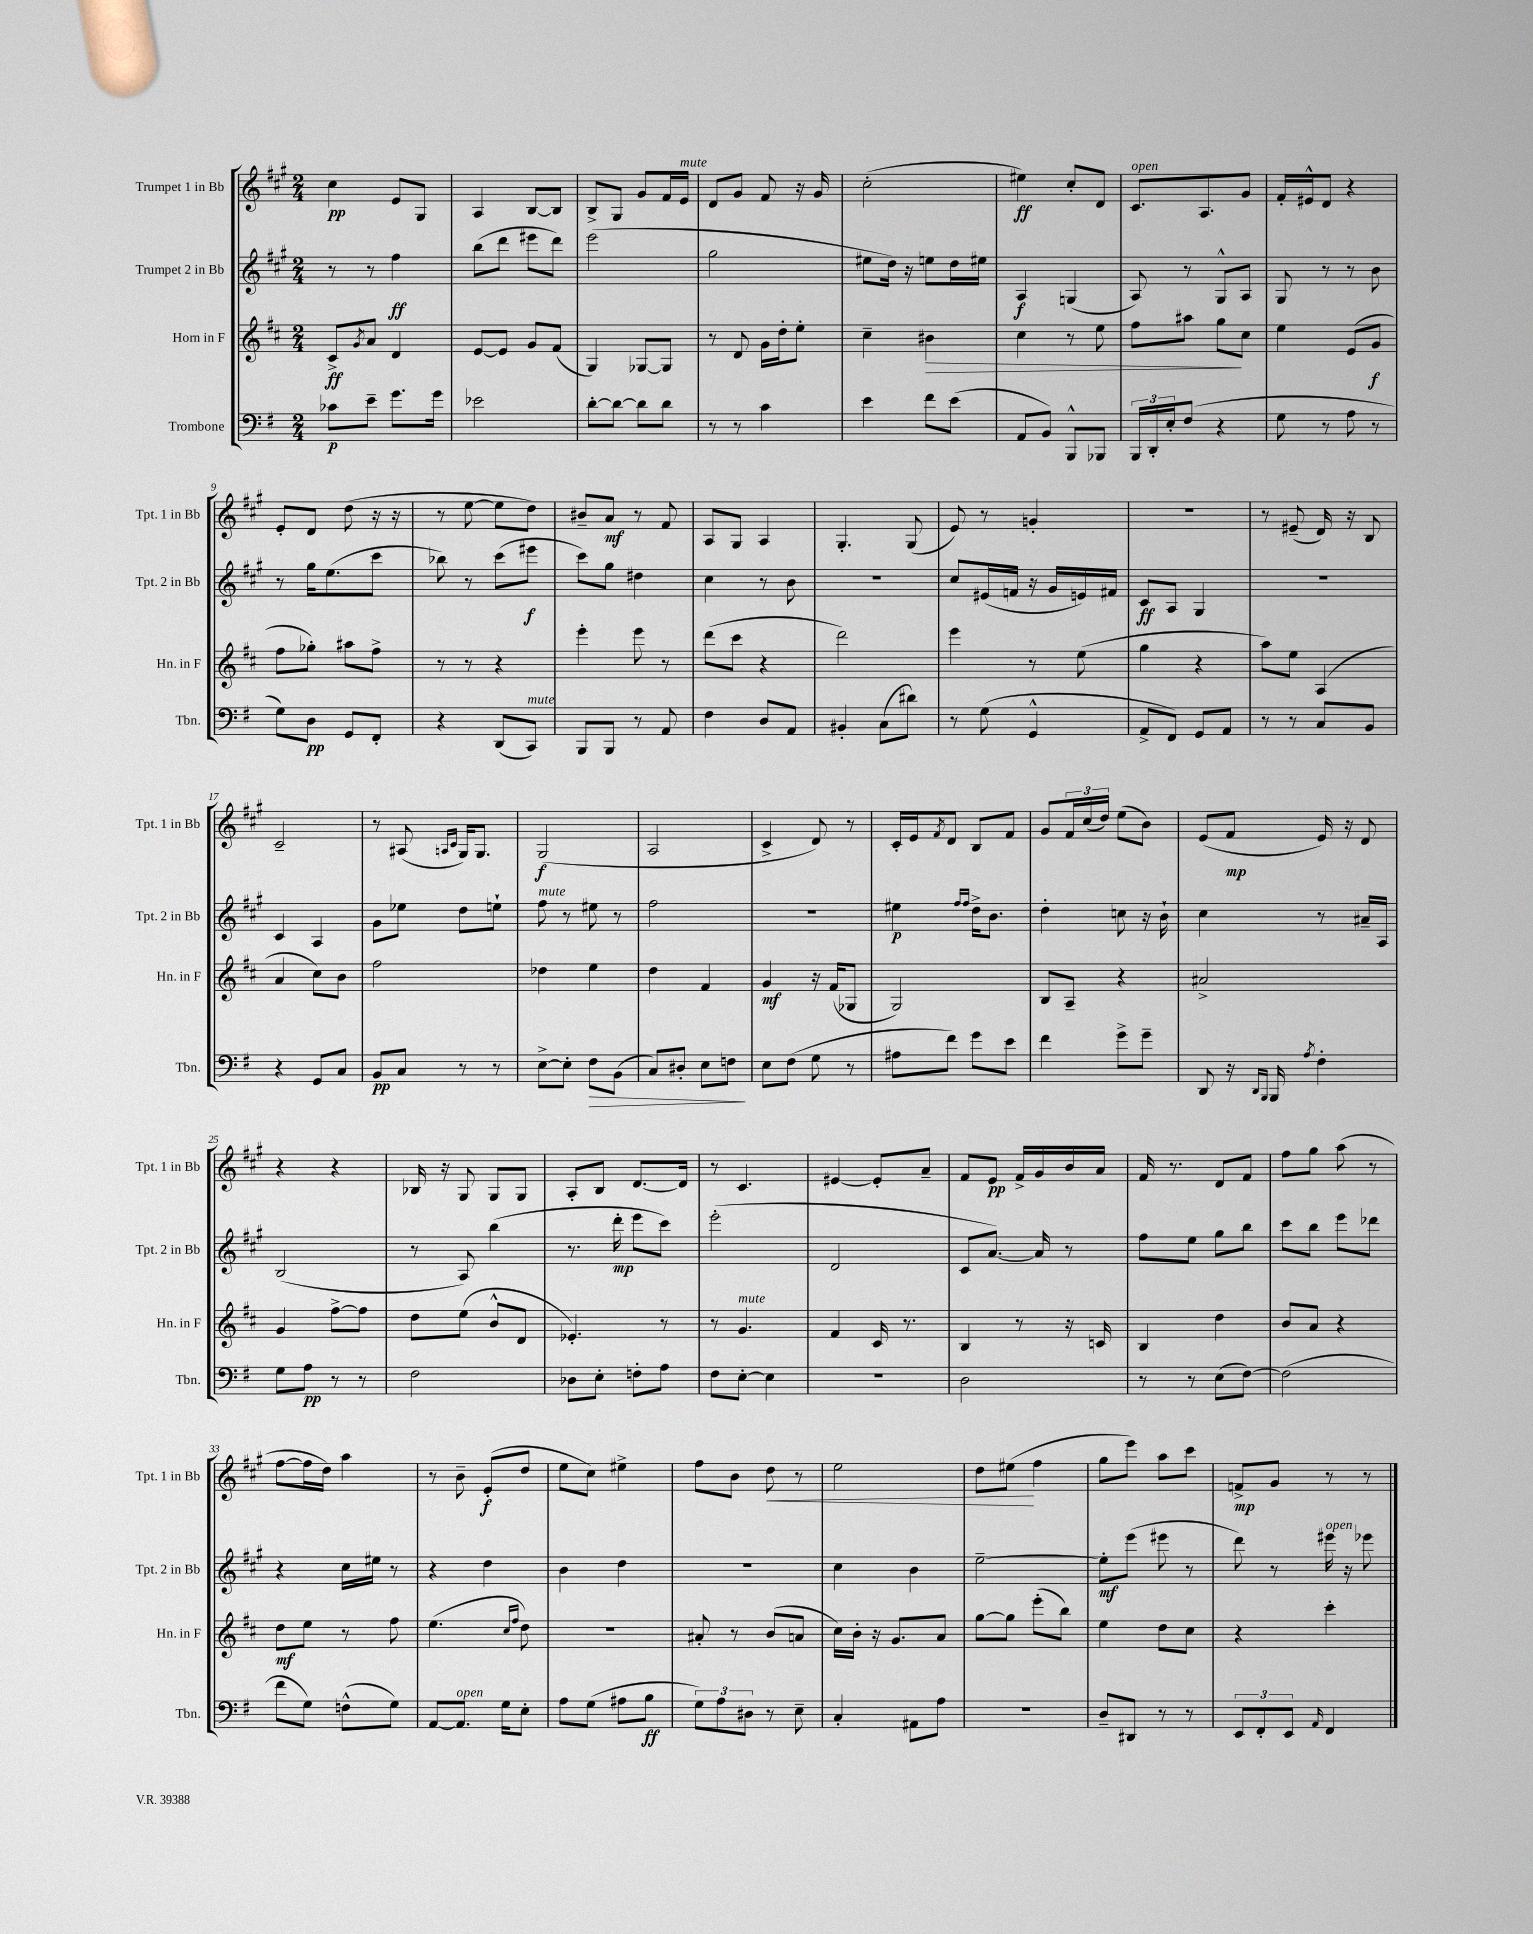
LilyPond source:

<<
\new StaffGroup <<
\new Staff = "s0" \with { instrumentName = "Trumpet 1 in Bb" shortInstrumentName = "Tpt. 1 in Bb" } {
    \clef treble \key a \major \numericTimeSignature \time 2/4
    cis''4\pp e'8 gis8 |
    a4 b8~ b8 |
    b8-> gis8 gis'8 fis'16 e'16^\markup { \italic "mute" } |
    d'8 gis'8 fis'8 r16 gis'16 |
    cis''2-.( |
    eis''4\ff) cis''8-. d'8 |
    cis'8.^\markup { \italic "open" } a8. gis'8 |
    fis'16-. eis'16-^ d'8 r4 |
    e'8-. d'8 d''8( r16 r16 |
    r8 e''8~ e''8 d''8) |
    bis'8-- a'8\mf r8 fis'8 |
    a8 gis8 a4 |
    gis4.-. gis8( |
    e'8) r8 g'4-. |
    r2 |
    r8 eis'8--( d'16) r16 b8 |
    cis'2-- |
    r8 ais8( \grace { a16 cis'16 } gis16) gis8. |
    gis2\f( |
    a2 |
    cis'4-> d'8) r8 |
    cis'16-. e'16 \acciaccatura { fis'8 } d'8 b8 fis'8 |
    gis'8 \tuplet 3/2 { fis'16 cis''16( d''16) } e''8( b'8) |
    e'8( fis'8\mp e'16) r16 d'8 |
    r4 r4 |
    bes16 r16 gis8 gis8 gis8 |
    a8-. b8 d'8.~ d'16 |
    r8 cis'4. |
    eis'4~ eis'8-. a'8-- |
    fis'8 e'8\pp fis'16-> gis'16 b'16 a'16 |
    fis'16 r8. d'8 fis'8 |
    fis''8 gis''8 a''8( r8 |
    fis''8~ fis''16 d''16) a''4 |
    r8 b'8-- e'8-.\f( d''8 |
    e''8 cis''8) eis''4-> |
    fis''8 b'8 d''8\< r8 |
    e''2 |
    d''8 eis''8\!( fis''4 |
    gis''8 e'''8) a''8 cis'''8 |
    f'8->\mp gis'8 r8 r8 \bar "|." |
}
\new Staff = "s1" \with { instrumentName = "Trumpet 2 in Bb" shortInstrumentName = "Tpt. 2 in Bb" } {
    \clef treble \key a \major \numericTimeSignature \time 2/4
    r8 r8 fis''4\ff |
    b''8( d'''8 eis'''8 d'''8) |
    e'''2( |
    gis''2 |
    eis''8 d''16) r16 e''8 d''16 eis''16 |
    a4\f g4( |
    a8) r8 gis8-^ a8 |
    gis8 r8 r8 b'8 |
    r8 gis''16 e''8.( cis'''8 |
    bes''8) r8 cis'''8( eis'''8\f |
    cis'''8) gis''8 dis''4 |
    cis''4 r8 b'8 |
    r2 |
    cis''8 eis'16( f'16 r16 gis'16 e'16) fis'16 |
    cis'8\ff a8 gis4 |
    r2 |
    cis'4 a4 |
    gis'8 ees''8 d''8 e''8-! |
    fis''8^\markup { \italic "mute" } r8 eis''8 r8 |
    fis''2 |
    R2 |
    eis''4\p \grace { fis''16 fis''16 } d''16-> b'8. |
    d''4-. c''8 r16 b'16-! |
    cis''4 r8 ais'16-- a16 |
    b2( |
    r8 a8) b''4( |
    r8. d'''16-.\mp e'''8 cis'''8) |
    e'''2-.( |
    d'2 |
    cis'8 a'8.~) a'16 r8 |
    fis''8 e''8 gis''8 b''8 |
    cis'''8 b''8 e'''8 des'''8 |
    r4 cis''16 eis''16 r8 |
    r4 d''4 |
    b'4 d''4 |
    R2 |
    cis''4 b'4 |
    e''2~-- |
    e''8-.\mf e'''8( eis'''8 r8 |
    d'''8) r8 eis'''16^\markup { \italic "open" } r16 ees'''8 \bar "|." |
}
\new Staff = "s2" \with { instrumentName = "Horn in F" shortInstrumentName = "Hn. in F" } {
    \clef treble \key d \major \numericTimeSignature \time 2/4
    cis'8->\ff \acciaccatura { g'8 } a'8 d'4 |
    e'8~ e'8 g'8 fis'8( |
    g4) ges8~ ges8 |
    r8 d'8 g'16 d''16-. e''8-. |
    cis''4-- bis'4\> |
    cis''4 r8 e''8 |
    fis''8 ais''8 g''8\! cis''8 |
    e''4 e'8( g'8\f |
    fis''8 ges''8-.) ais''8 fis''8-> |
    r8 r8 r4 |
    e'''4-. e'''8 r8 |
    d'''8( cis'''8 r4 |
    d'''2) |
    e'''4 r8 e''8( |
    g''4 r4 |
    a''8) e''8 a4( |
    a'4 cis''8) b'8 |
    fis''2 |
    des''4 e''4 |
    d''4 fis'4 |
    g'4\mf r16 fis'16( ges8 |
    g2) |
    b8 a8-- r4 |
    ais'2-> |
    g'4 fis''8~-> fis''8 |
    d''8 e''8( b'8-^ d'8 |
    ees'4.-.) r8 |
    r8 g'4.^\markup { \italic "mute" } |
    fis'4 cis'16 r8. |
    b4 r8 r16 c'16 |
    b4 d''4 |
    b'8 a'8 r4 |
    d''8\mf e''8 r8 fis''8 |
    e''4.( \grace { cis''16 fis''16 } d''8) |
    R2 |
    ais'8-. r8 b'8( a'8 |
    cis''16) b'16-. r16 g'8. a'8 |
    g''8~ g''8 e'''8-.( b''8) |
    e''4 d''8 cis''8 |
    r4 cis'''4-. \bar "|." |
}
\new Staff = "s3" \with { instrumentName = "Trombone" shortInstrumentName = "Tbn." } {
    \clef bass \key g \major \numericTimeSignature \time 2/4
    ces'8\p e'8-- g'8. g'16 |
    ees'2 |
    d'8~-. d'8~ d'8 d'8 |
    r8 r8 c'4 |
    e'4 fis'8 e'8( |
    a,8 b,8) b,,8-^ bes,,8 |
    \tuplet 3/2 { b,,16 d,16-. e16-. } fis8( r4 |
    g8 r8 a8 r8 |
    g8) d8\pp g,8 fis,8-. |
    r4 d,8( c,8^\markup { \italic "mute" }) |
    b,,8 b,,8 r8 a,8 |
    fis4 d8 a,8 |
    bis,4-. c8( dis'8) |
    r8 g8( g,4-^ |
    a,8-> fis,8) g,8 a,8 |
    r8 r8 c8 b,8 |
    r4 g,8 c8 |
    b,8\pp c8 r8 r8 |
    e8~-> e8-. fis8\> b,8( |
    c8) dis8-. e8 f8\! |
    e8 fis8( g8 r8 |
    ais8 fis'8) g'8 e'8 |
    fis'4 g'8-> g'8-- |
    d,8 r16 \grace { d,16 b,,16 } b,,16 \acciaccatura { a8 } fis4-. |
    g8 a8\pp r8 r8 |
    fis2 |
    des8 e8-. f8-. a8 |
    fis8 e8~-. e4 |
    R2 |
    d2 |
    r8 r8 e8( fis8~) |
    fis2( |
    fis'8 g8) f8-^( g8) |
    a,8~ a,8.^\markup { \italic "open" } g16 e8-. |
    a8 g8( ais8 b8\ff |
    \tuplet 3/2 { g8) a8 dis8 } r8 e8-- |
    c4-. ais,8 a8 |
    R2 |
    d8-- dis,8 r8 r8 |
    \tuplet 3/2 { e,8 fis,8-. e,8 } \grace { a,16 } fis,4 \bar "|." |
}
>>
>>
